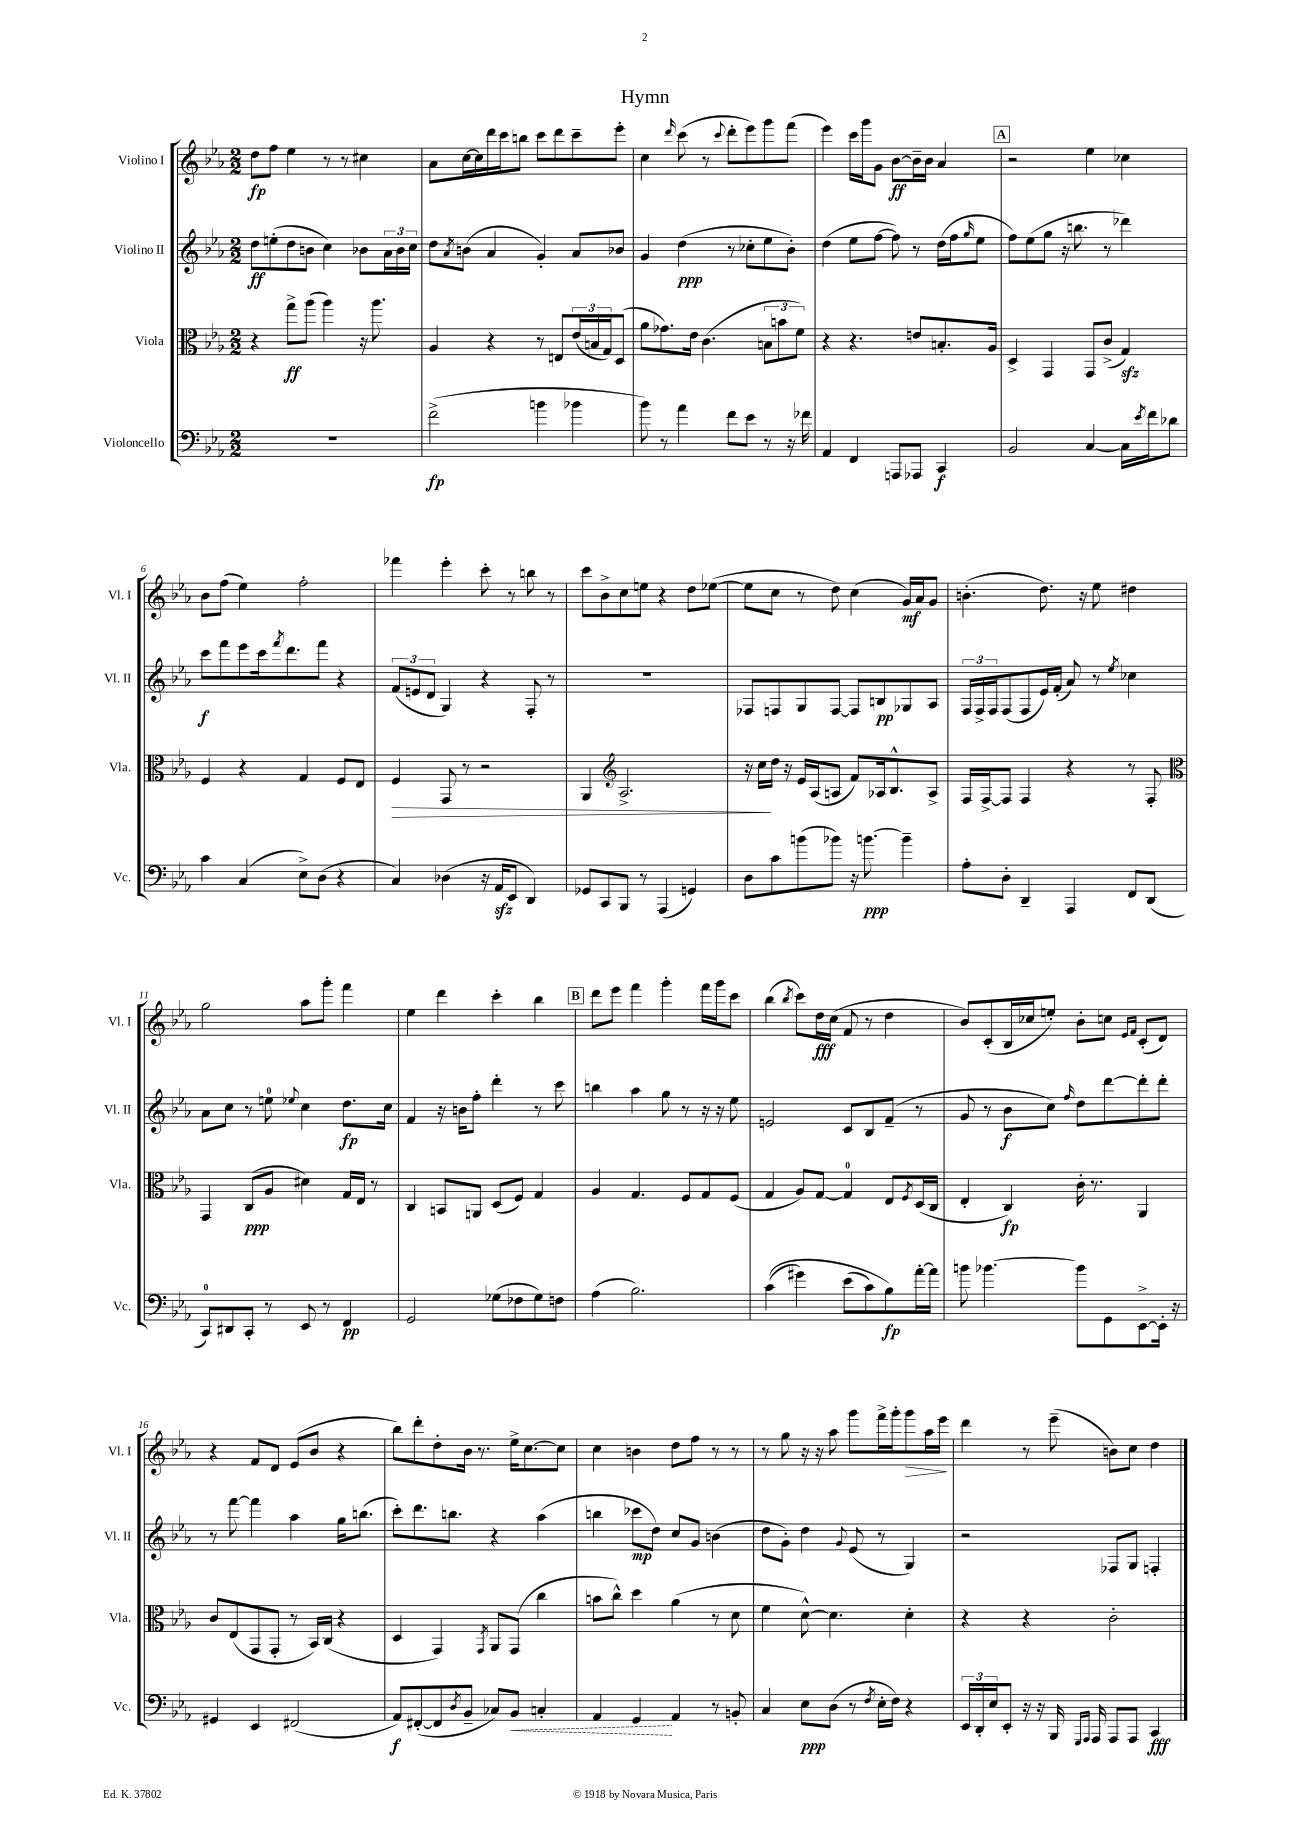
\header { title = "Hymn" }
<<
\new StaffGroup <<
\new Staff = "s0" \with { instrumentName = "Violino I" shortInstrumentName = "Vl. I" } {
    \clef treble \key ees \major \numericTimeSignature \time 2/2
    d''8\fp f''8 ees''4 r8 r8 cis''4 |
    aes'8 c''16~ c''16 d'''16 c'''16 b''8 c'''8 d'''8 c'''8-- ees'''8-. |
    c''4 \grace { d'''16 } c'''8( r8 \appoggiatura { c'''8 } d'''8-. ees'''8) g'''8 f'''8( |
    ees'''4) c'''16 g'''16 g'8 bes'8~\ff bes'16-- bes'16 aes'4 |
    \mark \markup { \box "A" } r2 ees''4 ces''4 |
    bes'8 f''8( ees''4) f''2-. |
    fes'''4 ees'''4-. c'''8-. r8 b''8 r8 |
    c'''8 bes'8-> c''8 e''8 r4 d''8 ees''8~( |
    ees''8 c''8 r8 d''8) c''4( g'16\mf) aes'16 g'8 |
    b'4.-.( d''8.) r16 ees''8 dis''4 |
    g''2 aes''8 g'''8-. f'''4 |
    ees''4 d'''4 c'''4-. bes''4 |
    \mark \markup { \box "B" } d'''8 ees'''8 f'''4 g'''4-. f'''16 g'''16 c'''8 |
    bes''4( \acciaccatura { bes''8 } c'''8) d''16\fff c''16( f'8 r8 d''4 |
    bes'8) c'8-.( bes16 ces''16 e''8-.) bes'8-. c''8 \grace { ees'16 f'16 } c'8-.( d'8) |
    r4 f'8 d'8 ees'8( bes'8 r4 |
    bes''8) d'''8-. d''8-. bes'16 r8. ees''16-> c''8.~ c''8 |
    c''4 b'4 d''8 f''8 r8 r8 |
    r8 g''8 r16 r16 aes''8 g'''8 f'''16-> g'''16-. g'''8\> aes''16 ees'''16\! |
    d'''4 r8 ees'''8--( b'8) c''8 d''4 \bar "|." |
}
\new Staff = "s1" \with { instrumentName = "Violino II" shortInstrumentName = "Vl. II" } {
    \clef treble \key ees \major \numericTimeSignature \time 2/2
    d''8\ff e''8-.( d''8 b'8 c''4) bes'8 \tuplet 3/2 { aes'16 bes'16 c''16 } |
    d''8 \acciaccatura { aes'8 } b'8( aes'4 g'4-.) aes'8 bes'8 |
    g'4 d''4\ppp( r8 ces''8-. ees''8 bes'8-.) |
    d''4( ees''8 f''8~ f''8) r8 d''16( f''16 \grace { g''16 } ees''8 |
    \mark \markup { \box "A" } f''8) ees''8( g''8 r16 b''8. r8 des'''4) |
    c'''8\f f'''8 ees'''8 c'''16 \acciaccatura { f'''8 } d'''8. f'''8 r4 |
    \tuplet 3/2 { f'8( e'8 d'8 } g4) r4 f8-. r8 |
    R1 |
    fes8 f8 g8 f8~ f8 b8\pp ges8 aes8 |
    \tuplet 3/2 { f16 f16-> f16 } f8( f8 ees'16) f'16-.( aes'8) r8 \acciaccatura { ees''8 } ces''4 |
    aes'8 c''8 r8 e''8-0 \appoggiatura { ees''8 } c''4 d''8.\fp c''16 |
    f'4 r16 b'16 f''8-. d'''4-. r8 c'''8 |
    \mark \markup { \box "B" } b''4 aes''4 g''8 r8 r16 r16 ees''8 |
    e'2 c'8 bes8 f'8--( r8 |
    g'8 r8 bes'8\f c''8) \grace { f''16 } d''8 d'''8~ d'''8-. d'''8-. |
    r8 f'''8~ f'''4 aes''4 g''16 b''8.( |
    c'''8-.) d'''8. b''8. r4 aes''4( |
    b''4 ces'''8\mp d''8) c''8 g'8 b'4( |
    d''8 g'8-.) d''4 \appoggiatura { g'8 } ees'8( r8 g4) |
    r2 fes8 g8 f4-. \bar "|." |
}
\new Staff = "s2" \with { instrumentName = "Viola" shortInstrumentName = "Vla." } {
    \clef alto \key ees \major \numericTimeSignature \time 2/2
    r4 g''8->\ff aes''8( aes''4) r16 aes''8. |
    aes4 r4 r8 e8 \tuplet 3/2 { ees'16( b16 g16) } d8( |
    aes'8 ges'8.) ees'16 c'4.( \tuplet 3/2 { b8 b'8 f'8) } |
    r4 r4. e'8 b8.-. aes16 |
    \mark \markup { \box "A" } d4-> g,4 g,8 c'8->( g4\sfz) |
    f4 r4 g4 f8 ees8 |
    f4\> g,8 r8 r2 |
    aes,4 \clef treble aes2.-> |
    r16 c''16\! d''16 r16 ees'16 aes16( a8 f'8) aes16 bes8.-^ aes8-> |
    f16 f16~-> f8 f4 r4 r8 f8-. |
    \clef alto g,4 c8\ppp( aes8 dis'4) g16 ees16 r8 |
    c4 b,8 a,8 d8( f8) g4 |
    \mark \markup { \box "B" } aes4 g4. f8 g8 f8( |
    g4 aes8) g8~ g4-0 ees8 \acciaccatura { f8 } d16( c16 |
    ees4-. c4\fp) c'16-. r8. aes,4 |
    c'8 ees8( g,8 g,8-. r8 bes,16) c16( r4 |
    d4 g,4) \acciaccatura { g,8 } aes,8 g,8( c''4 |
    b'8 c''8-^) d''4 aes'4( r8 d'8 |
    f'4 d'8~-^) d'4. d'4-. |
    r4 r4 c'2-. \bar "|." |
}
\new Staff = "s3" \with { instrumentName = "Violoncello" shortInstrumentName = "Vc." } {
    \clef bass \key ees \major \numericTimeSignature \time 2/2
    R1 |
    f'2->\fp( b'4 bes'4 |
    bes'8) r8 aes'4 f'8 ees'8 r8 r16 fes'16 |
    aes,4 f,4 a,,8 aes,,8 c,4\f |
    \mark \markup { \box "A" } bes,2 c4~ c16 \acciaccatura { ees'8 } f'16 des'8 |
    c'4 c4( ees8->) d8( r4 |
    c4) des4( r16 aes,16\sfz ees,8 d,4) |
    ges,8 c,8 bes,,8 r8 aes,,4( g,4) |
    d8 c'8 b'8( bes'8) r16 b'8.~\ppp b'4-- |
    aes8-. d8-. d,4-- aes,,4 f,8 d,8( |
    c,8-0) dis,8 c,8-. r8 ees,8 r8 f,4\pp |
    g,2 ges8( fes8 ges8) f8 |
    \mark \markup { \box "B" } aes4( bes2.) |
    c'4(\( gis'4) ees'8( c'8) bes8\fp\) aes'16~-. aes'16 |
    b'8 bes'4.~ bes'8 g,8 ees,8~-> ees,16-. r16 |
    gis,4 ees,4 fis,2( |
    aes,8\f) fis,8~-.( fis,8 \acciaccatura { d8 } bes,8-- ces8) \once \override Hairpin.style = #'dashed-line bes,8\< c4-. |
    aes,4 g,4\! aes,4 r8 b,8-. |
    c4 ees8\ppp d8( r8 \acciaccatura { f8 } ees16-. f16) r4 |
    \tuplet 3/2 { ees,16 d,16-. ees16 } ees,8-. r16 r16 bes,,16 \grace { g,,16 aes,,16 } aes,,16 aes,,8 aes,,8 c,4\fff \bar "|." |
}
>>
>>
